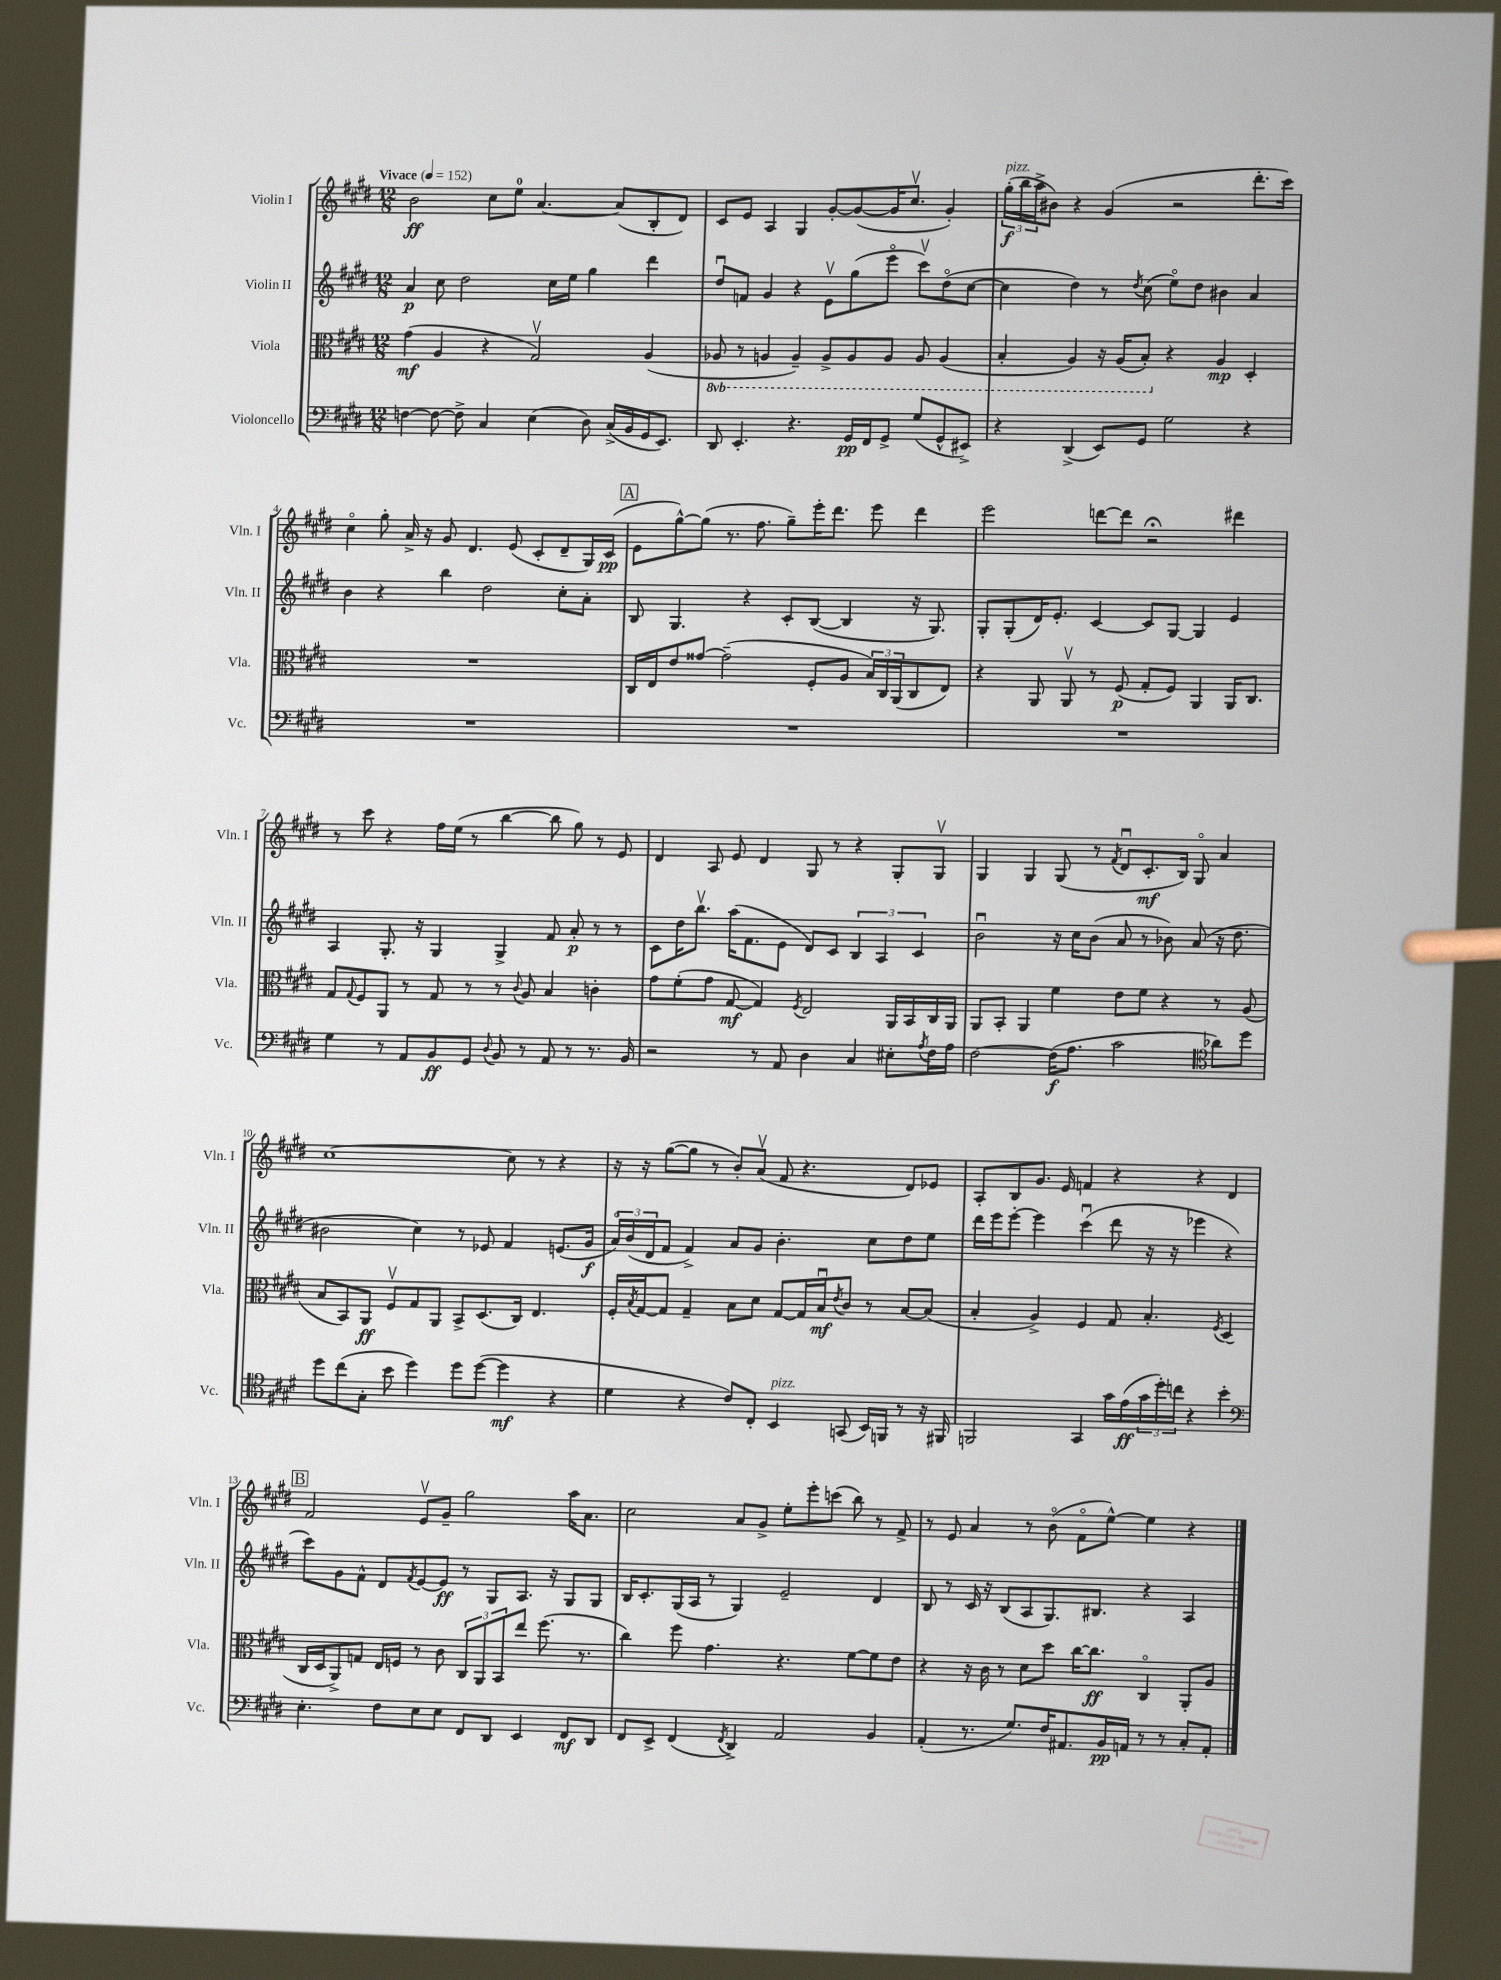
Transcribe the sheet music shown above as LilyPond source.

<<
\new StaffGroup <<
\new Staff = "s0" \with { instrumentName = "Violin I" shortInstrumentName = "Vln. I" } {
    \clef treble \key e \major \numericTimeSignature \time 12/8 \tempo "Vivace" 4 = 152
    b'2\ff cis''8 e''8-0 a'4.~ a'8( b8-. dis'8) |
    cis'8 e'8 a4 gis4 gis'8~-. gis'8~( gis'16 cis''8.\upbow gis'4-.) |
    \tuplet 3/2 { gis''16-.\f^\markup { \italic "pizz." }( b''16 a''16-> } bis'8) r4 gis'4( r2 dis'''8.-. cis'''16) |
    cis''4\flageolet gis''8-. a'16-> r16 gis'8 dis'4. e'8( cis'8-. dis'8-- gis16) cis'16\pp( |
    \mark \markup { \box "A" } e'8 gis''8~-^) gis''8( r8. fis''8. gis''8--) e'''16-. dis'''8. e'''8 dis'''4 |
    e'''2 d'''8~ d'''8 r2\fermata dis'''4 |
    r8 cis'''8 r4 fis''16 e''16( r8 b''4~ b''8 gis''8) r8 e'8 |
    dis'4 a8 e'8 dis'4 gis8 r8 r4 gis8-. gis8\upbow |
    gis4 gis4 gis8( r8 \acciaccatura { fis'8 } dis'8\downbow cis'8.-.\mf b16) gis8\flageolet a'4 |
    cis''1~ cis''8 r8 r4 |
    r16 r16 gis''8~( gis''8 r8 b'8-.) a'8\upbow( fis'8 r4. dis'8) ees'8 |
    a8-. b8 gis'8. e'16 f'4 r4 r4 dis'4 |
    \mark \markup { \box "B" } fis'2 e'8\upbow gis'8-- gis''2 a''16 a'8. |
    cis''2 a'8 gis'8-> e''8-. e'''8-. c'''8( b''8) r8 fis'8-> |
    r8 e'8 a'4 r8 b'8\flageolet( fis'8\flageolet e''8~-^) e''4 r4 \bar "|." |
}
\new Staff = "s1" \with { instrumentName = "Violin II" shortInstrumentName = "Vln. II" } {
    \clef treble \key e \major \numericTimeSignature \time 12/8
    a'4\p cis''8 dis''2 cis''16 e''16 gis''4 dis'''4 |
    dis''8\downbow f'8 gis'4 r4 e'8\upbow gis''8( e'''8\flageolet cis'''8\upbow) dis''8\flageolet( cis''8~ |
    cis''4 dis''4) r8 \acciaccatura { dis''8 } cis''8( e''8\flageolet) dis''8 bis'4 a'4 |
    b'4 r4 b''4 dis''2 cis''8-. a'8-. |
    \mark \markup { \box "A" } b8 gis4. r4 cis'8-. b8~( b4 r16 gis8.) |
    gis8-. gis8-.( dis'16) e'8.-. cis'4~ cis'8 gis8~ gis4 e'4 |
    a4 gis8.-. r16 gis4 gis4-> fis'8 a'8-.\p r8 r8 |
    cis'8 dis''16 b''8.\upbow a''16( fis'8. e'8 dis'8) cis'8 \tuplet 3/2 { b4 a4 cis'4 } |
    b'2\downbow r16 cis''16 b'8( a'8 r8 bes'8) a'8( r16 dis''8. |
    bis'2 cis''4) r8 ees'8 fis'4 e'8.( gis'16\f |
    \tuplet 3/2 { a'16\flageolet) b'16( dis'16 } fis'8 fis'4->) a'8 gis'8 b'4.-. cis''8 dis''8 e''8 |
    dis'''16 e'''16 e'''8~-. e'''4 cis'''4\downbow( dis'''8 r16 r16 ees'''4 r4 |
    \mark \markup { \box "B" } cis'''8) gis'8 fis'8-^ dis'8 \acciaccatura { fis'8 } e'8~ e'8\ff r8 gis8 a8. r16 gis8 gis8 |
    b16 cis'8.-. gis16( a16 r8 gis4) e'2-- dis'4 |
    b8 r8 cis'16 r16 b8( a8 gis8.) bis8. r4 a4 \bar "|." |
}
\new Staff = "s2" \with { instrumentName = "Viola" shortInstrumentName = "Vla." } {
    \clef alto \key e \major \numericTimeSignature \time 12/8 \set Staff.ottavationMarkups = #ottavation-simple-ordinals
    gis'4\mf( a4 r4 gis2\upbow) a4( |
    \ottava #-1 aes,8 r8 a,4 a,4--) a,8-> a,8 a,8 a,8 a,4( |
    b,4-. a,4) r16 a,16( b,8-.) \ottava #0 r4 a4\mp dis4-. |
    R1. |
    \mark \markup { \box "A" } cis16 e16 e'8 gisis'8~ gisis'2--( fis8-. a8 \tuplet 3/2 { b16) cis16 a,16( } cis8 e8) |
    r4 a,8 a,8\upbow r8 fis8\p( gis8-. fis8) a,4 a,16 cis8. |
    gis8 \appoggiatura { gis8 } fis8 a,8 r8 gis8 r8 r8 \appoggiatura { cis'8 } a8 b4 c'4-. |
    gis'8 fis'8-.( gis'8 gis8~\mf gis4) \acciaccatura { fis8 } e2 a,16 b,16 cis16 a,16 |
    a,8 b,8-. a,4 fis'4 e'8 fis'8 r4 r8 a8( |
    b8 b,8) a,8\ff fis8\upbow gis8 a,8 b,8-> dis8.( cis16) e4. |
    fis16-. \acciaccatura { b8 } gis16~ gis8 gis4-- b8 dis'8 gis8~ gis16 b16\downbow\mf \acciaccatura { e'8 } cis'8 r8 b8~ b8( |
    b4-. a4->) fis4 gis8 b4.-. \acciaccatura { fis8 } dis4( |
    \mark \markup { \box "B" } cis16 dis16 a,8->) g8 e16 f16 r8 cis'8 \tuplet 3/2 { cis8 a,8 b,8 } e''8 fis''8.( r8. |
    cis''4) fis''8 gis'4. r4. fis'8~ fis'8 e'8 |
    r4 r16 cis'16 r8 dis'8 dis''8 cis''16~ cis''8.\ff cis4\flageolet a,8-. a8 \bar "|." |
}
\new Staff = "s3" \with { instrumentName = "Violoncello" shortInstrumentName = "Vc." } {
    \clef bass \key e \major \numericTimeSignature \time 12/8
    f4~ f8~ f8-> cis4 e4( dis8) cis16->( b,16 gis,16 e,8.) |
    dis,8 e,4.-. r4. gis,16\pp fis,16 gis,8-> gis8( gis,8-^ eis,8->) |
    r4 dis,4->( e,8) gis,8 gis2 r4 |
    R1. |
    \mark \markup { \box "A" } R1. |
    R1. |
    gis4 r8 a,8 b,8\ff gis,8 \appoggiatura { dis8 } b,8 r8 a,8 r8 r8. b,16 |
    r2 r8 a,8 dis4 cis4 eis8-. \acciaccatura { a8 } fis16 a16 |
    fis2~ fis16\f( a8. cis'2 \clef tenor aes'8) dis''8 |
    dis''8 cis''8( gis8-. b'8 dis''4) dis''8 dis''8~( dis''4\mf r4 |
    dis'4 r4 cis'8) cis8-. b,4^\markup { \italic "pizz." } g,8( b,16) f,16 r8 r16 fis,16 |
    f,2 gis,4 gis'16 e'16\ff( \tuplet 3/2 { gis'16 dis''16-.) c''16 } r4 b'4-. |
    \mark \markup { \box "B" } \clef bass e4.-. fis8 e8 e8 fis,8 dis,8 e,4 fis,8\mf dis,8 |
    fis,8 e,8-> fis,4( \acciaccatura { fis,8 } dis,4->) a,2 b,4 |
    a,4-.( r8. gis8.) fis16 ais,8. b,16\pp a,16 r8 r8 cis8-. a,8-. \bar "|." |
}
>>
>>
